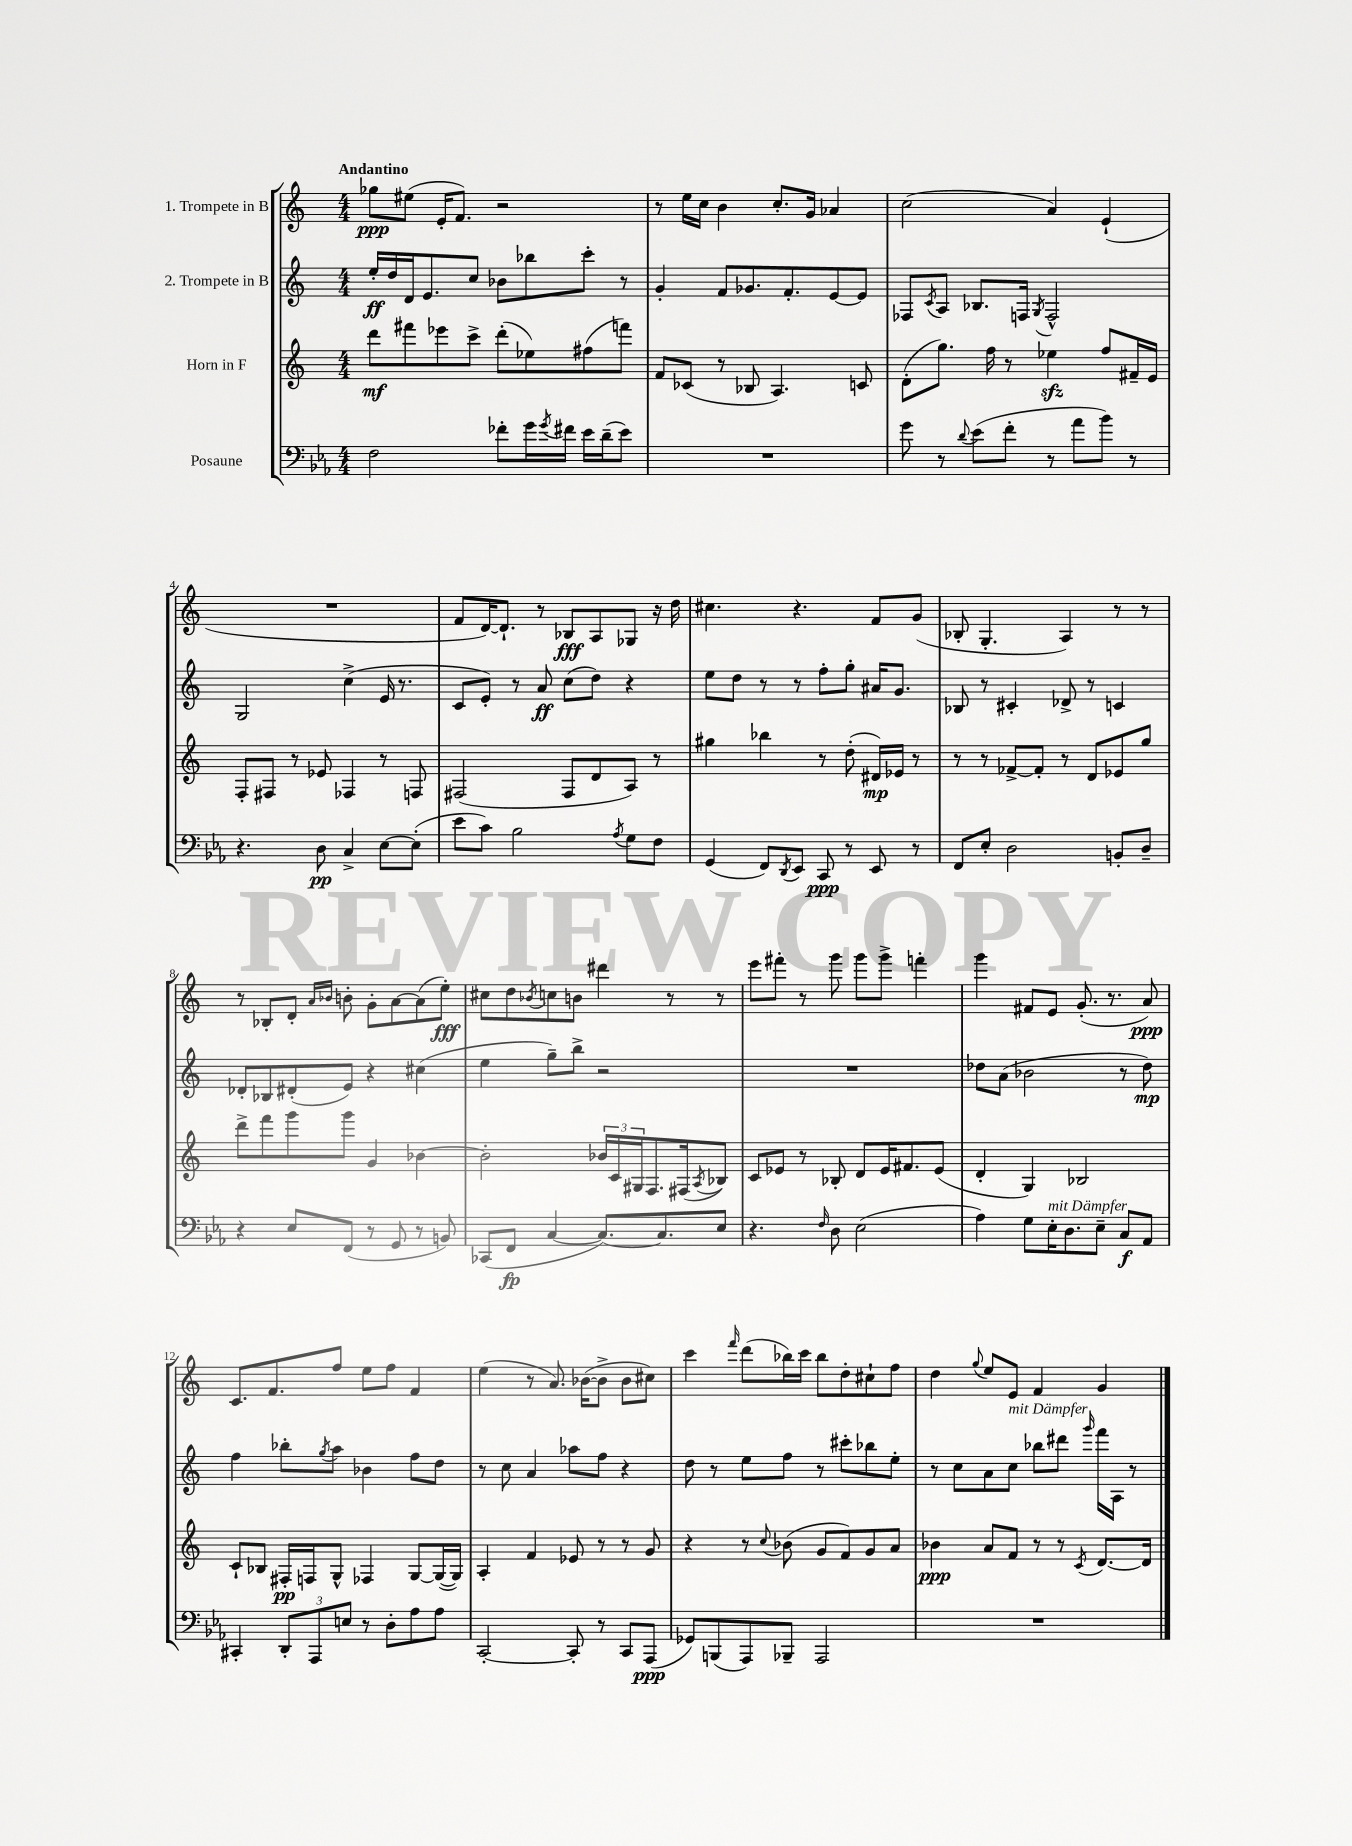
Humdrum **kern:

**kern	**kern	**kern	**kern
*staff4	*staff3	*staff2	*staff1
*clefF4	*clefG2	*clefG2	*clefG2
*k[b-e-a-]	*k[]	*k[]	*k[]
*M4/4	*M4/4	*M4/4	*M4/4
2F	8ddd	16ee'	8gg-
.	.	16dd	.
.	8fff#	16d	(8ee#
.	.	8.e	.
.	8eee-	.	16e'
.	.	.	8.f)
.	8ccc^	8cc	.
8f-'	(8ddd'	8b-	2r
16g	8ee-)	8bb-	.
8qg	.	.	.
16f#	.	.	.
16e-	(8ff#	8ccc'	.
(16d~	.	.	.
8e-)	8fff)	8r	.
=	=	=	=
1r	8f	4g'	8r
.	(8c-	.	16ee
.	.	.	16cc
.	8r	8f	4b
.	8B-	8.g-	.
.	4.A)	.	8.cc'
.	.	8.f'	.
.	.	.	16g
.	.	[8e	4a-
.	8c	8e]	.
=	=	=	=
8g	(8d'	8F-	(2cc
.	.	8qc	.
8r	8.gg)	8A	.
8qqd	.	.	.
(8e-	.	8.B-	.
.	16ff	.	.
8f'	8r	.	.
.	.	16F	.
.	.	8qG	.
8r	4ee-	2F^^	4a)
8a-	.	.	.
8b-)	8ff	.	(4e`
8r	16f#~	.	.
.	16e	.	.
=	=	=	=
4.r	8F'	2G	1r
.	8F#	.	.
.	8r	.	.
8D	8e-	.	.
4C^	4F-	(4cc^	.
[8E-	8r	16e	.
.	.	8.r	.
(8E-']	8F	.	.
=	=	=	=
8e-	(2F#	8c	8f
8c)	.	8e')	[16d)
.	.	.	8.d`]
2B-	.	8r	.
.	.	8a	8r
.	8F#	(8cc	8B-
.	8d	8dd)	8A
8qA-	.	.	.
8G	8A)	4r	8G-
8F	8r	.	16r
.	.	.	16dd
=	=	=	=
(4GG	4gg#	8ee	4.cc#
.	.	8dd	.
8FF)	4bb-	8r	.
8qDD	.	.	.
8EE-	.	8r	4.r
8CC	8r	8ff'	.
8r	(8dd'	8gg'	.
8EE-	16d#)	16a#	8f
.	16e-	8.g	.
8r	8r	.	(8g
=	=	=	=
8FF	8r	8B-	8B-'
8E-'	8r	8r	4.G'
2D	[8f-^	4c#'	.
.	8f-']	.	.
.	8r	8d-^	4A)
.	8d	8r	.
8BB'	8e-	4c	8r
8D~	8gg	.	8r
=	=	=	=
4r	8ddd^	8d-'	8r
.	8fff	8B-	8B-'
8E-	8ggg	(8d#'	8d'
.	.	.	16qqa
.	.	.	16qqb-
(8FF	8ggg	8e)	8b'
8r	4g	4r	8g'
8GG	.	.	[8a
8r	[4b-	(4cc#	(8a]
8BB)	.	.	8ee')
=	=	=	=
(8CC-	2b-']	4ee	8cc#
8FF	.	.	8dd
.	.	.	8qb-
[4C	.	8gg~)	8cc
.	.	8bb^	8b
8.C_)	24b-	2r	4ddd#
.	24c	.	.
.	24G#	.	.
.	8.F	.	.
8.C]	.	.	.
.	.	.	8r
.	(16F#	.	.
.	8qA	.	.
8E-	8B-)	.	8r
=	=	=	=
4.r	8c	1r	8eee
.	8e-	.	8fff#'
.	8r	.	8r
16qqF	.	.	.
8D	8B-'	.	8ggg
(2E-	8d	.	8ggg
.	16e-	.	8ggg^
.	8.f#	.	.
.	.	.	4fff'
.	(8e-	.	.
=	=	=	=
4A-)	4d'	8dd-	4ggg
.	.	(8a	.
8G	4G)	2b-	8f#
16E-'	.	.	8e
8.D	.	.	.
.	2B-	.	(8.g'
8E-~	.	.	.
.	.	.	8.r
8C	.	8r	.
8AA-	.	8dd-)	8a)
=	=	=	=
4CC#'	8c`	4ff	8.c
.	8B-	.	.
.	.	.	8.f
12DD'	16F#'	8bb-'	.
.	16F	.	.
12AAA-	.	.	.
.	.	8qgg	.
.	8G^^	8aa	8ff
12E	.	.	.
8r	4F-	4b-	8ee
8D'	.	.	8ff
8A-	[8G	8ff	4f
8A-	(16G_	8dd	.
.	16G])	.	.
=	=	=	=
[2CC'	4A'	8r	(4ee
.	.	8cc	.
.	4f	4a	8r
.	.	.	8.a)
8CC']	8e-	8aa-	.
.	.	.	([16b-
8r	8r	8ff	8b-^]
8CC	8r	4r	8b-
(8AAA-	8g	.	8cc#)
=	=	=	=
8GG-)	4r	8dd	4ccc
(8BBB	.	8r	.
.	.	.	16qqfff
8AAA-)	8r	8ee	(8ddd
.	8qqcc	.	.
8BBB-~	(8b-	8ff	16bb-)
.	.	.	16ccc
2AAA-	8g	8r	8bb-
.	8f)	8ccc#'	8dd'
.	8g	8bb-	8cc#`
.	8a	8ee'	8ff
=	=	=	=
1r	4b-	8r	4dd
.	.	8cc	.
.	.	.	8qqgg
.	8a	8a	8ee
.	8f	8cc	8e
.	8r	8bb-	4f
.	8r	8ddd#	.
.	8qc	16qqggg	.
.	[8.d	16fff	4g
.	.	16A	.
.	.	8r	.
.	16d]	.	.
==	==	==	==
*-	*-	*-	*-
